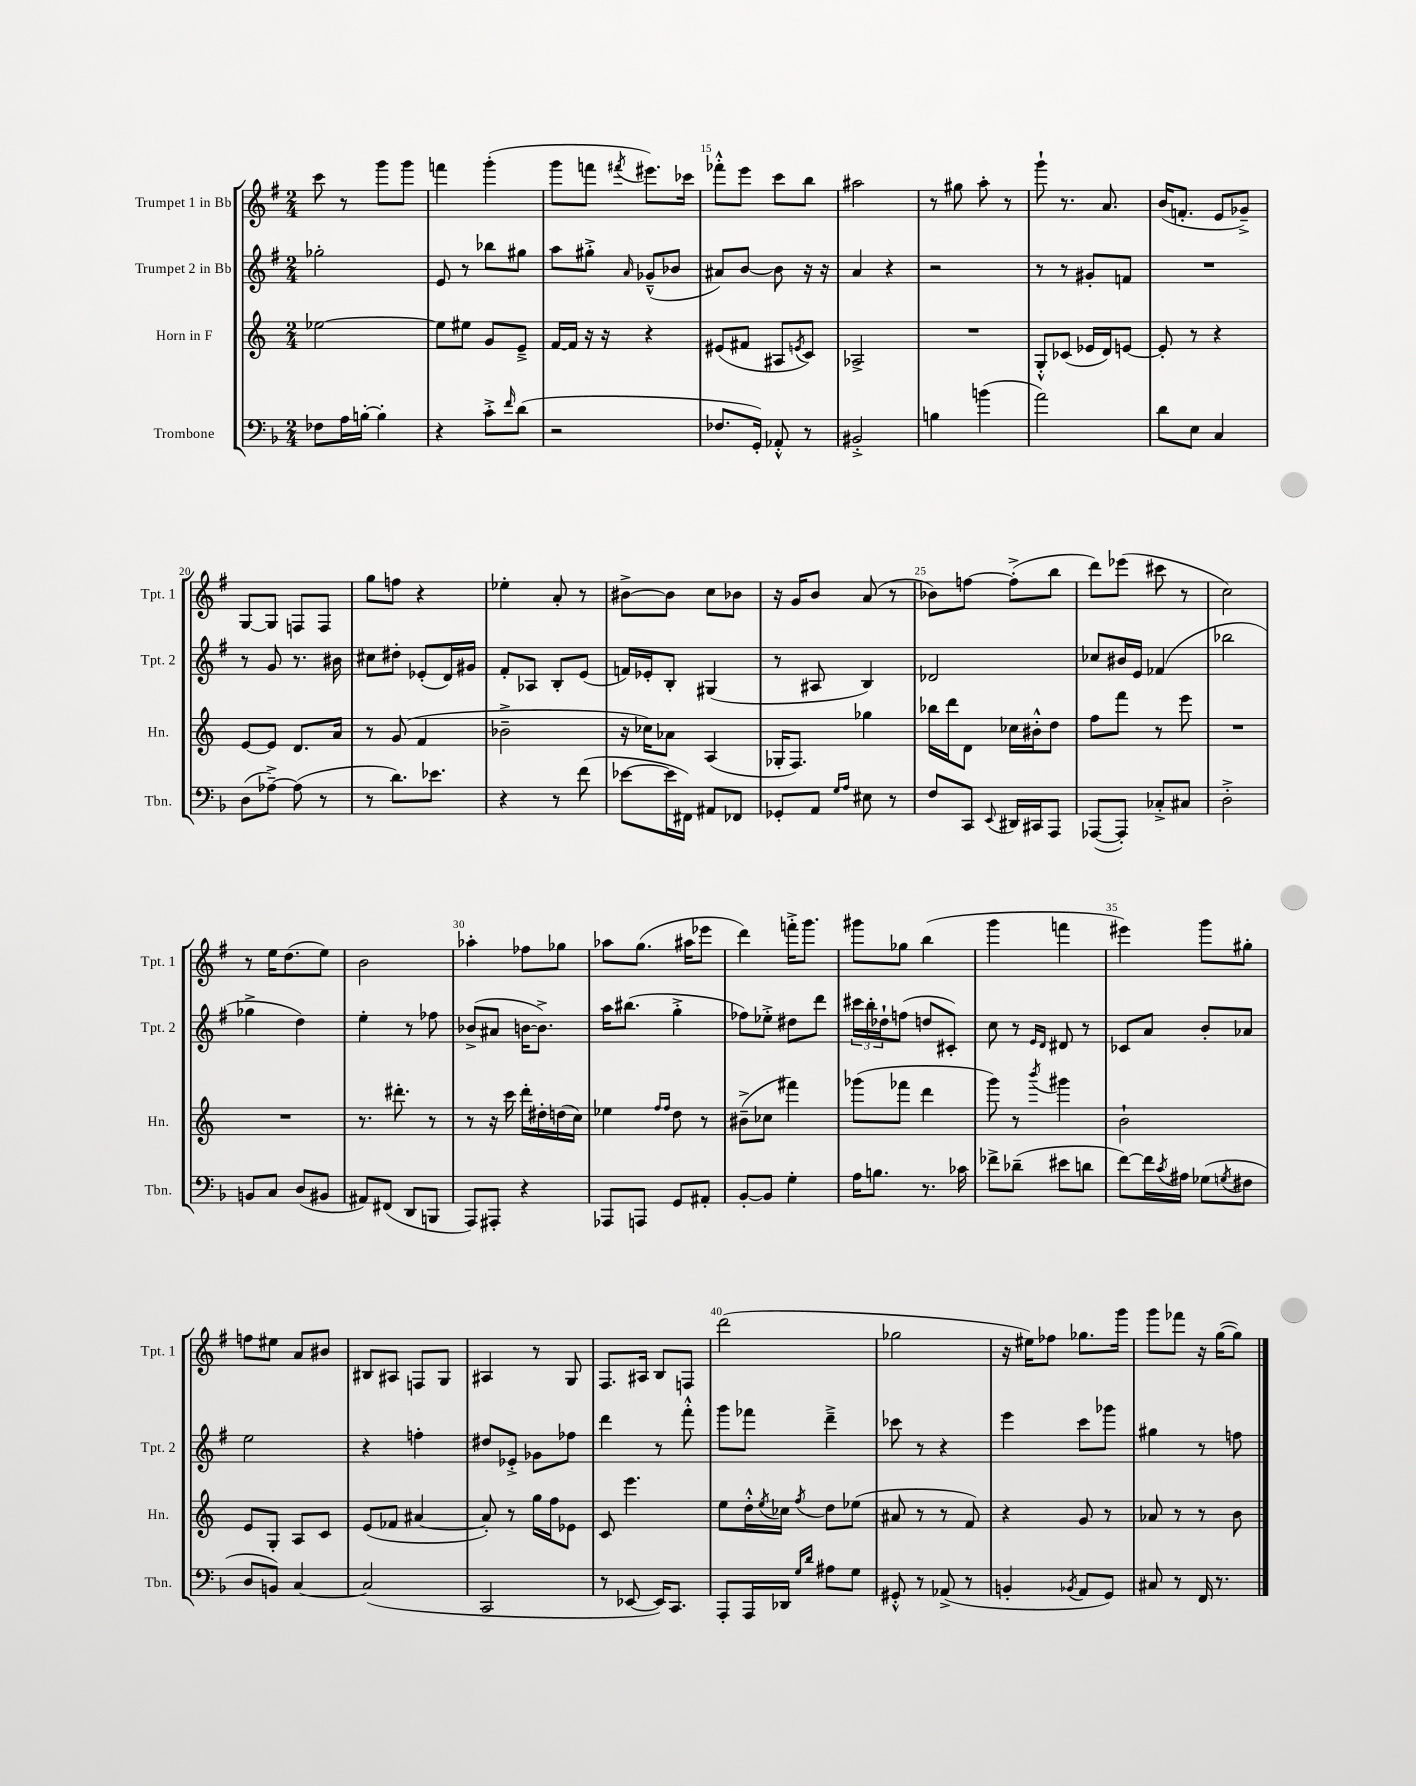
<<
\new StaffGroup <<
\new Staff = "s0" \with { instrumentName = "Trumpet 1 in Bb" shortInstrumentName = "Tpt. 1" } {
    \clef treble \key g \major \numericTimeSignature \time 2/4
    c'''8 r8 g'''8 g'''8 |
    f'''4 g'''4-.( |
    g'''8 f'''8 \acciaccatura { fis'''8 } eis'''8.) ces'''16 |
    fes'''8-.-^ e'''8 c'''8 b''8 |
    ais''2 |
    r8 gis''8 a''8-. r8 |
    g'''8-! r8. a'8. |
    b'16( f'8.-. e'8 ges'8--->) |
    g8~ g8 f8 f8 |
    g''8 f''8 r4 |
    ees''4-. a'8-. r8 |
    bis'8~-> bis'8 c''8 bes'8 |
    r16 g'16 b'8 a'8( r8 |
    bes'8) f''8~ f''8-.->( b''8 |
    d'''8) ees'''8( cis'''8 r8 |
    c''2) |
    r8 e''16 d''8.( e''8) |
    b'2 |
    aes''4-. fes''8 ges''8 |
    aes''8 g''8.( ais''16 ees'''8 |
    d'''4) f'''16-.-> g'''8. |
    gis'''8 ges''8 b''4( |
    g'''4 f'''4 |
    eis'''4) g'''8 gis''8-. |
    f''8 eis''8 a'8 bis'8 |
    bis8 ais8 f8 g8 |
    ais4 r8 g8 |
    fis8. ais16 b8 f8 |
    d'''2( |
    ges''2 |
    r16 eis''16) fes''8 ges''8. g'''16 |
    g'''8 fes'''8 r16 g''16~( g''8) \bar "|." |
}
\new Staff = "s1" \with { instrumentName = "Trumpet 2 in Bb" shortInstrumentName = "Tpt. 2" } {
    \clef treble \key g \major \numericTimeSignature \time 2/4
    ges''2-. |
    e'8 r8 bes''8 gis''8 |
    a''8 gis''8-.-> \grace { a'16 } ges'8---^( bes'8 |
    ais'8) b'8~ b'8 r16 r16 |
    a'4 r4 |
    r2 |
    r8 r8 gis'8-. f'8 |
    R2 |
    r8 g'8 r8. bis'16 |
    cis''8 dis''8-. ees'8-.( d'16) gis'16 |
    fis'8-. aes8 b8-. e'8( |
    f'16) ees'16-. b8-. gis4( |
    r8 ais8 b4) |
    des'2 |
    ces''8 bis'16 e'16 fes'4( |
    bes''2 |
    ges''4-> d''4) |
    e''4-. r8 fes''8 |
    bes'8->( ais'8 b'16~ b'8.->) |
    a''16 bis''8.( g''4-.-> |
    fes''8) ees''8-.-> dis''8 d'''8 |
    \tuplet 3/2 { cis'''16 b''16-. des''16-! } f''8( d''8 cis'8-.) |
    c''8 r8 \grace { e'16 d'16 } dis'8 r8 |
    ces'8 a'8 b'8-. aes'8 |
    e''2 |
    r4 f''4-. |
    dis''8 ees'8-.-> ges'8 fes''8 |
    d'''4 r8 fis'''8-.-^ |
    g'''8 fes'''8 d'''4---> |
    ces'''8 r8 r4 |
    e'''4 c'''8 ges'''8 |
    gis''4 r8 f''8 \bar "|." |
}
\new Staff = "s2" \with { instrumentName = "Horn in F" shortInstrumentName = "Hn." } {
    \clef treble \key c \major \numericTimeSignature \time 2/4
    ees''2~ |
    ees''8 eis''8 g'8 e'8---> |
    f'16~ f'16 r16 r16 r4 |
    eis'8( fis'8 ais8 \acciaccatura { e'8 } c'8) |
    aes2-> |
    R2 |
    g8-.-^ ces'8( ees'16 d'16) e'8~ |
    e'8-. r8 r4 |
    e'8~ e'8 d'8. a'16 |
    r8 g'8( f'4 |
    bes'2---> |
    r16 ces''16) aes'8 a4( |
    ges16-. f8.) ges''4 |
    bes''16 d'''16 d'8 ces''16 bis'16-.-^ d''8 |
    f''8 f'''8 r8 e'''8 |
    R2 |
    R2 |
    r8. dis'''8.-. r8 |
    r8 r16 c'''16 d'''16-. dis''16-. d''16( c''16) |
    ees''4 \grace { f''16 f''16 } d''8 r8 |
    bis'8--->( ces''8 fis'''4) |
    ges'''8( fes'''8 d'''4 |
    g'''8) r8 \acciaccatura { b'''8 } gis'''4 |
    b'2-! |
    e'8 g8-. a8 c'8 |
    e'8( fes'8 ais'4~ |
    ais'8-.) r8 g''16 f''16 ees'8 |
    c'8 e'''4. |
    e''8 d''16-.-^ \acciaccatura { e''8 } ces''16 \acciaccatura { f''8 } d''8 ees''8( |
    ais'8 r8 r8 f'8) |
    r4 g'8 r8 |
    aes'8 r8 r8 b'8 \bar "|." |
}
\new Staff = "s3" \with { instrumentName = "Trombone" shortInstrumentName = "Tbn." } {
    \clef bass \key f \major \numericTimeSignature \time 2/4
    fes8 a16 b16~-. b4-. |
    r4 c'8-.-> \grace { f'16 } d'8( |
    r2 |
    fes8. g,16-.) aes,8-.-^ r8 |
    bis,2-.-> |
    b4 b'4( |
    a'2) |
    d'8 e8 c4 |
    d8( aes8~--->) aes8( r8 |
    r8 d'8.) ees'8. |
    r4 r8 f'8( |
    ees'8~ ees'16 fis,16) ais,8 fes,8 |
    ges,8-. a,8 \grace { g16 a16 } eis8 r8 |
    f8 c,8 \appoggiatura { e,8 } dis,16 cis,16 a,,8 |
    aes,,8~( aes,,8-.) ces8-.-> cis8 |
    d2-.-> |
    b,8 c8 d8( bis,8 |
    ais,8) fis,8( d,8 b,,8 |
    a,,8) ais,,8-. r4 |
    aes,,8 a,,8 g,8 ais,8-. |
    bes,8~-. bes,8 g4-. |
    a16 b8. r8. ces'16 |
    fes'8-> des'8--( eis'8 d'8 |
    f'8~) f'16 \acciaccatura { c'8 } ais16 ges8( \acciaccatura { g8 } fis8 |
    d8 b,8) c4~ |
    c2( |
    c,2 |
    r8 ees,8~ ees,16) c,8. |
    a,,8-. a,,16 des,16 \grace { g16 d'16 } ais8 g8 |
    gis,8-.-^ r8 aes,8->( r8 |
    b,4-. \acciaccatura { bes,8 } a,8 g,8) |
    cis8 r8 f,16 r8. \bar "|." |
}
>>
>>
\layout { \context { \Score currentBarNumber = #12 \override BarNumber.break-visibility = ##(#f #t #t) barNumberVisibility = #(every-nth-bar-number-visible 5) } }
